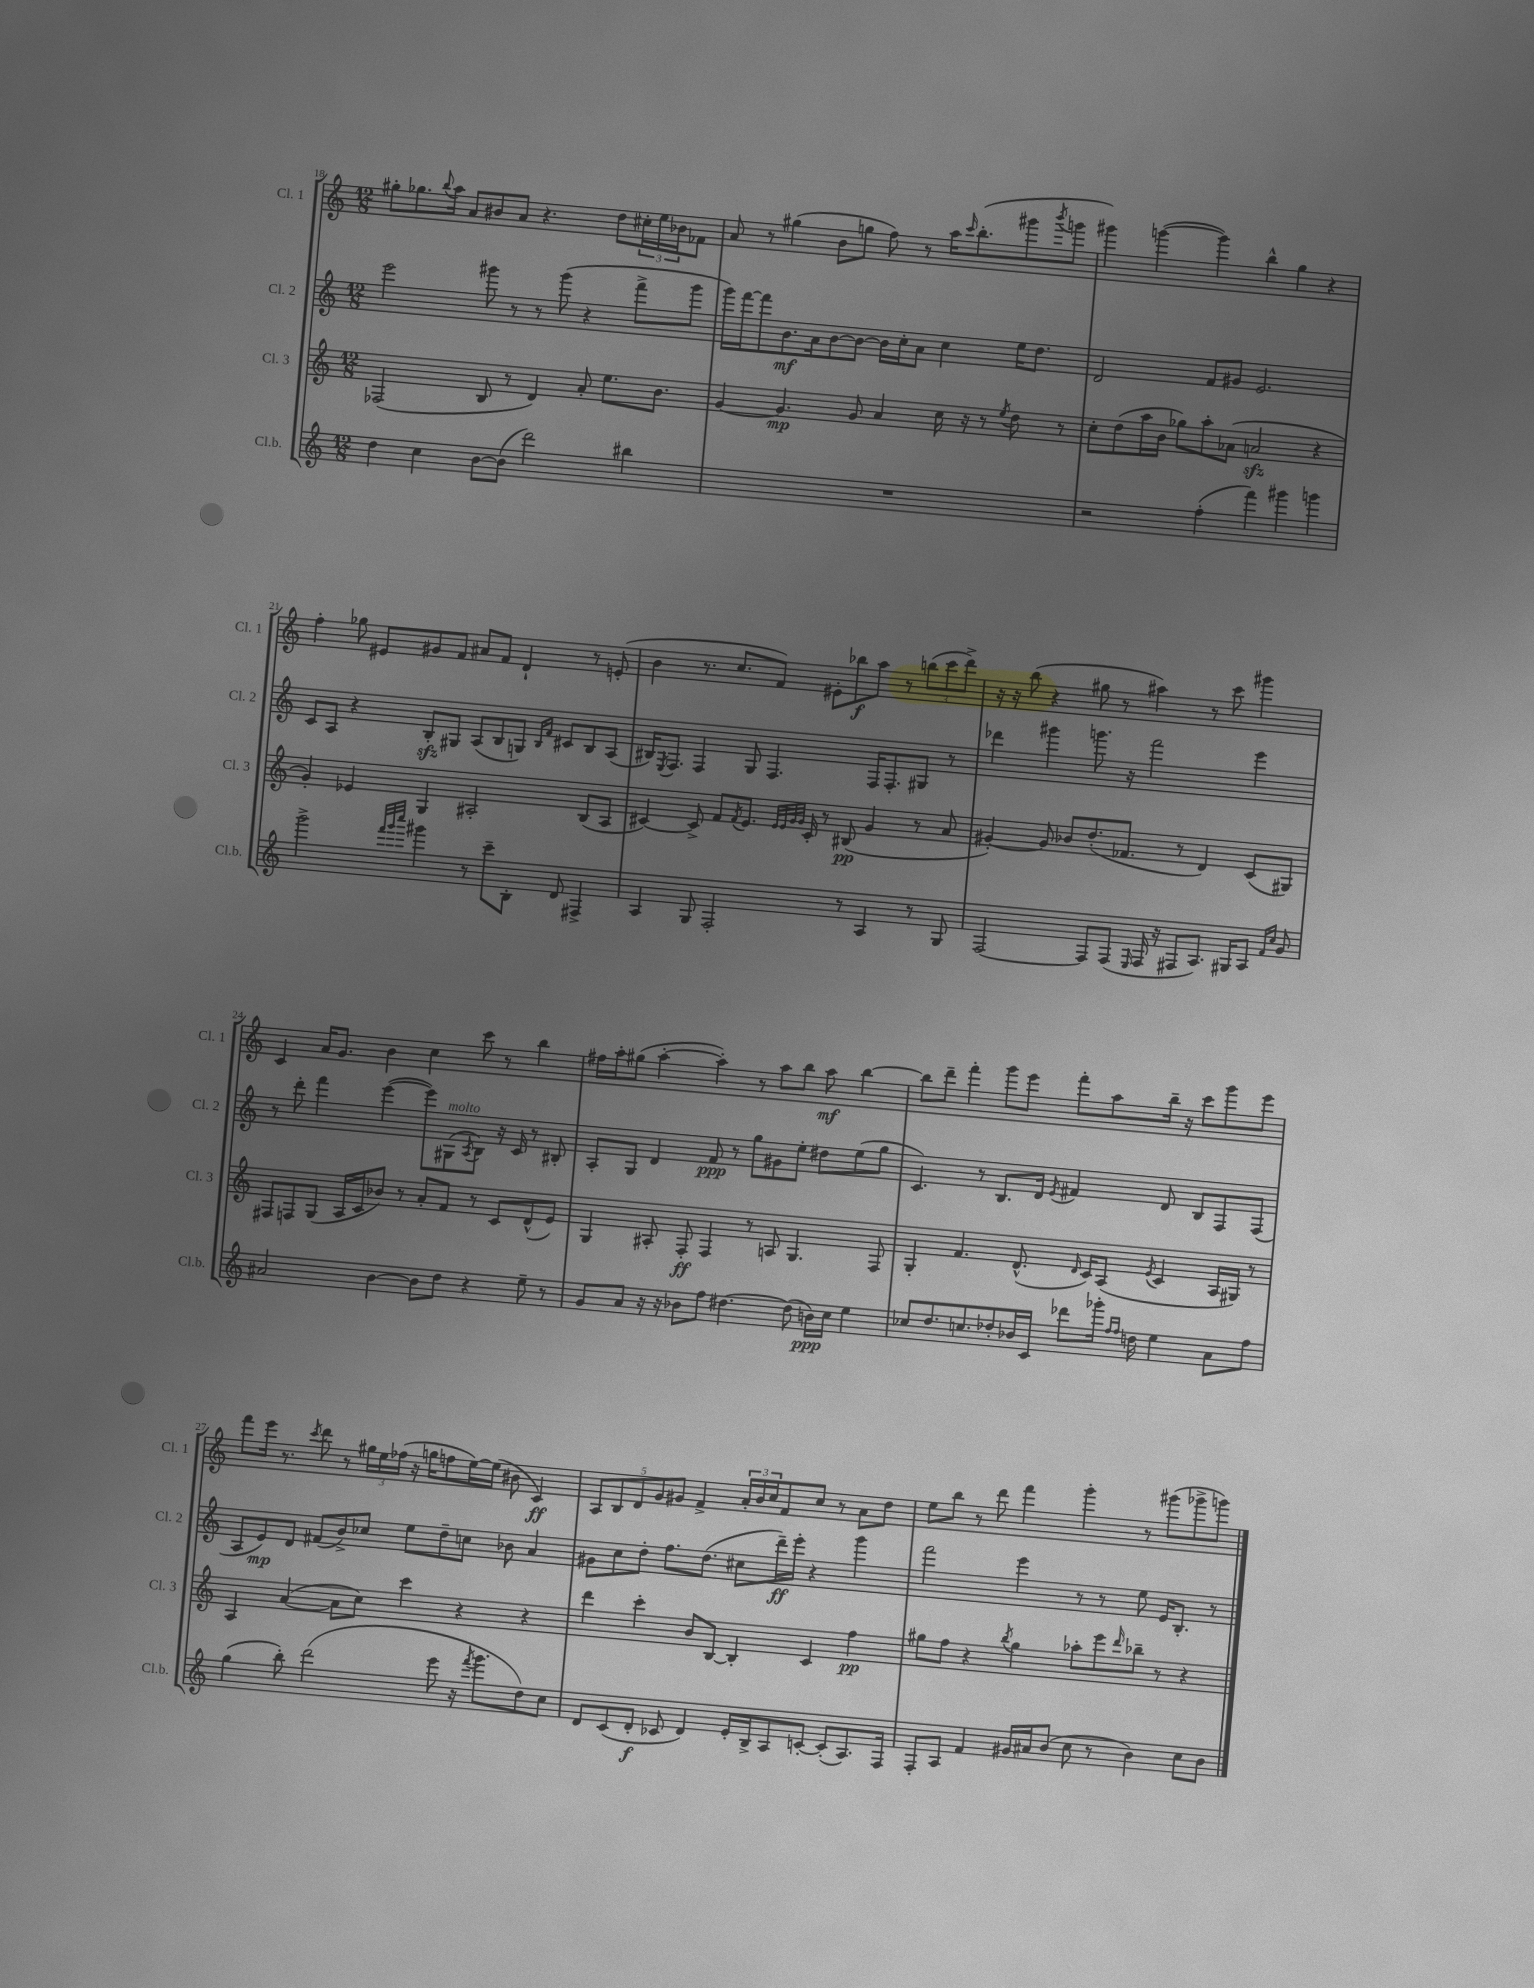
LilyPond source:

<<
\new StaffGroup <<
\new Staff = "s0" \with { instrumentName = "Cl. 1" shortInstrumentName = "Cl. 1" } {
    \clef treble \key c \major \numericTimeSignature \time 12/8
    gis''8-. ges''8. \appoggiatura { b''8 } a''16 a'8 bis'8 a'8 r4. d''8 \tuplet 3/2 { cis''16-. e''16 bes'16 } fes'8 |
    a'8 r8 gis''4( b'8 g''8 f''8) r8 a''16 \grace { c'''16 } b''8.-.( gis'''8 \acciaccatura { b'''8 } g'''8 |
    gis'''4) g'''4~( g'''4) b''4-^ g''4 r4 |
    f''4-. ges''8 eis'8 gis'8 f'8 ais'8 f'8 d'4-! r8 e'8-.( |
    b'4 r8. c''8. f'8) eis'8-. bes''8\f a''8 r8 \tuplet 3/2 { b''8( c'''8 d'''8->) } |
    r16 r16 b''8( r4 gis''8 r8 ais''4) r8 c'''8 gis'''4 |
    c'4 a'16 g'8. b'4 c''4 c'''8 r8 b''4 |
    fis''16 a''16-. gis''8( a''4~-. a''4-.) r8 a''8 b''8 a''8\mf b''4~ |
    b''8 d'''8-- f'''4-. g'''8 e'''8 f'''8-. a''8 b''16-- r16 c'''8 g'''8 e'''8 |
    f'''8 e'''16 r8. \acciaccatura { c'''8 } d'''8 r8 \tuplet 3/2 { gis''16 e''16 fes''16( } r16 g''16 f''8 e''16~) e''16( bis'8 c'4\ff) |
    \tuplet 5/4 { a8 b8 d'8 g'8 gis'8 } f'4-> \tuplet 3/2 { a'16-. b'16 c''16 } f'8 c''8 r8 a'8 d''8 |
    e''8 b''8 r8 d'''8 f'''4 g'''4-. r8 gis'''8( ges'''8-> g'''8) \bar "|." |
}
\new Staff = "s1" \with { instrumentName = "Cl. 2" shortInstrumentName = "Cl. 2" } {
    \clef treble \key c \major \numericTimeSignature \time 12/8
    e'''2 gis'''8 r8 r8 gis'''8( r4 f'''8-> gis'''8 |
    g'''16) f'''16~ f'''8 b'8.\mf a'16 b'8~ b'8~ b'16 c''16-. a'8 c''4 e''16 d''8. |
    d'2 f'8 gis'8 e'2. |
    c'8 a8 r4 b8-.\sfz gis8 a8( b8 g8) \grace { b16 f'16 } cis'8 b8 a8( |
    bis16) \acciaccatura { e8 } f8. f4 g8 f4. f16 f8.-. gis8 r8 |
    des'''4 gis'''4 g'''8. r16 f'''2 e'''4 |
    r8 d'''8-. f'''4 e'''4~( e'''8) gis8^\markup { \italic "molto" }( \acciaccatura { a8 } b8) r16 c'16 r8 bis8-. |
    a8-. g8 d'4 f'8\ppp r8 g''8 gis'8 e''8-. dis''8 e''8( g''8 |
    c'4.) r8 b8. d'16 \acciaccatura { e'8 } fis'4 d'8 b8 f8 f8( |
    a8 e'8\mp) d'8 fis'8( b'8->) ces''8 e''8 d''8-- c''8 bes'8 a'4 |
    gis'8 c''8 d''8-. f''8. d''8.( cis''8 d'''16--\ff) e'''16-. r4 g'''4 |
    f'''2 e'''4 r8 r8 e''8 e'16 b8.-. r8 \bar "|." |
}
\new Staff = "s2" \with { instrumentName = "Cl. 3" shortInstrumentName = "Cl. 3" } {
    \clef treble \key c \major \numericTimeSignature \time 12/8
    fes2( b8 r8 d'4) a'8-. e''8. b'8. |
    g'4~ g'4.\mp g'8 a'4 c''16 r16 r8 \acciaccatura { e''8 } d''8 r8 |
    c''8-. d''8( a''16 b'16 ges''8) a''8-. aes'8( a'2\sfz r4 |
    g'4-.) ees'4 g4 ais2-. b8( ais8 |
    cis'4~) cis'8-> f'8 \acciaccatura { f'8 } e'8. \grace { e'32 e'32 g'32 g'32 } cis'16-. r8 bis8\pp( g'4 r8 a'8 |
    gis'4~-.) gis'8 bes'8 d''8.-.( fes'8. r8 d'4) c'8( gis8) |
    fis8 f8 g8( a16 c'16 bes'8) r8 a'8-. f'8 r8 c'8 d'8-^( e'8) |
    g4 ais8-. f8-.\ff f4 r8 a8 g4. f8 |
    g4-. f'4. d'8.-^( \grace { d'16 } c'16) a8( \acciaccatura { e'8 } c'4 a16 gis16) r8 |
    a4 a'4~( a'8 c''8) c'''4 r4 r4 |
    d'''4 c'''4-. b'8 b8~ b4-. c'4 f''4\pp |
    gis''8 f''8 r4 \acciaccatura { b''8 } gis''4 aes''8-. e'''8 \grace { d'''16 } bes''8-- r8 r4 \bar "|." |
}
\new Staff = "s3" \with { instrumentName = "Cl.b." shortInstrumentName = "Cl.b." } {
    \clef treble \key c \major \numericTimeSignature \time 12/8
    d''4 c''4 b'8~ b'8( d'''2) bis''4 |
    R1. |
    r2 f''4-.( f'''4) gis'''4 g'''4 |
    g'''2-> \grace { f'''32 g'''32 c''''32 } gis'''4 r8 c'''8-- b8-. d'8 fis4-> |
    a4 g8 f2-. r8 a4 r8 g8 |
    f2~ f8 f8( \grace { e16 } f16 r16 fis8 a8.) gis16 a8 \grace { f'16 c''16 } g'8 |
    ais'2 b'4~ b'8 d''8 r4 e''8-- r8 |
    g'8 a'8 r16 r16 bes'8 f''8 dis''4.~ dis''8( b'16\ppp) c''16 e''4 |
    ces''8 d''8. c''8. des''8-. bes'16 c'16 des'''8 ges'''16-. \grace { f''16 f''16 } d''16 e''4 a'8 f''8 |
    g''4( b''8-.) d'''2( e'''8 r16 \acciaccatura { f'''8 } g'''8. d''8) c''8 |
    d'8 c'8( d'8-.\f ces'8 d'4) e'16-. b16-> a8 c'8~-. c'8-.( a8.) f16 |
    f8-. a8 f'4 gis'16 ais'16 b'8( c''8 r8 b'4) c''8 b'8 \bar "|." |
}
>>
>>
\layout { \context { \Score currentBarNumber = #18 } }
